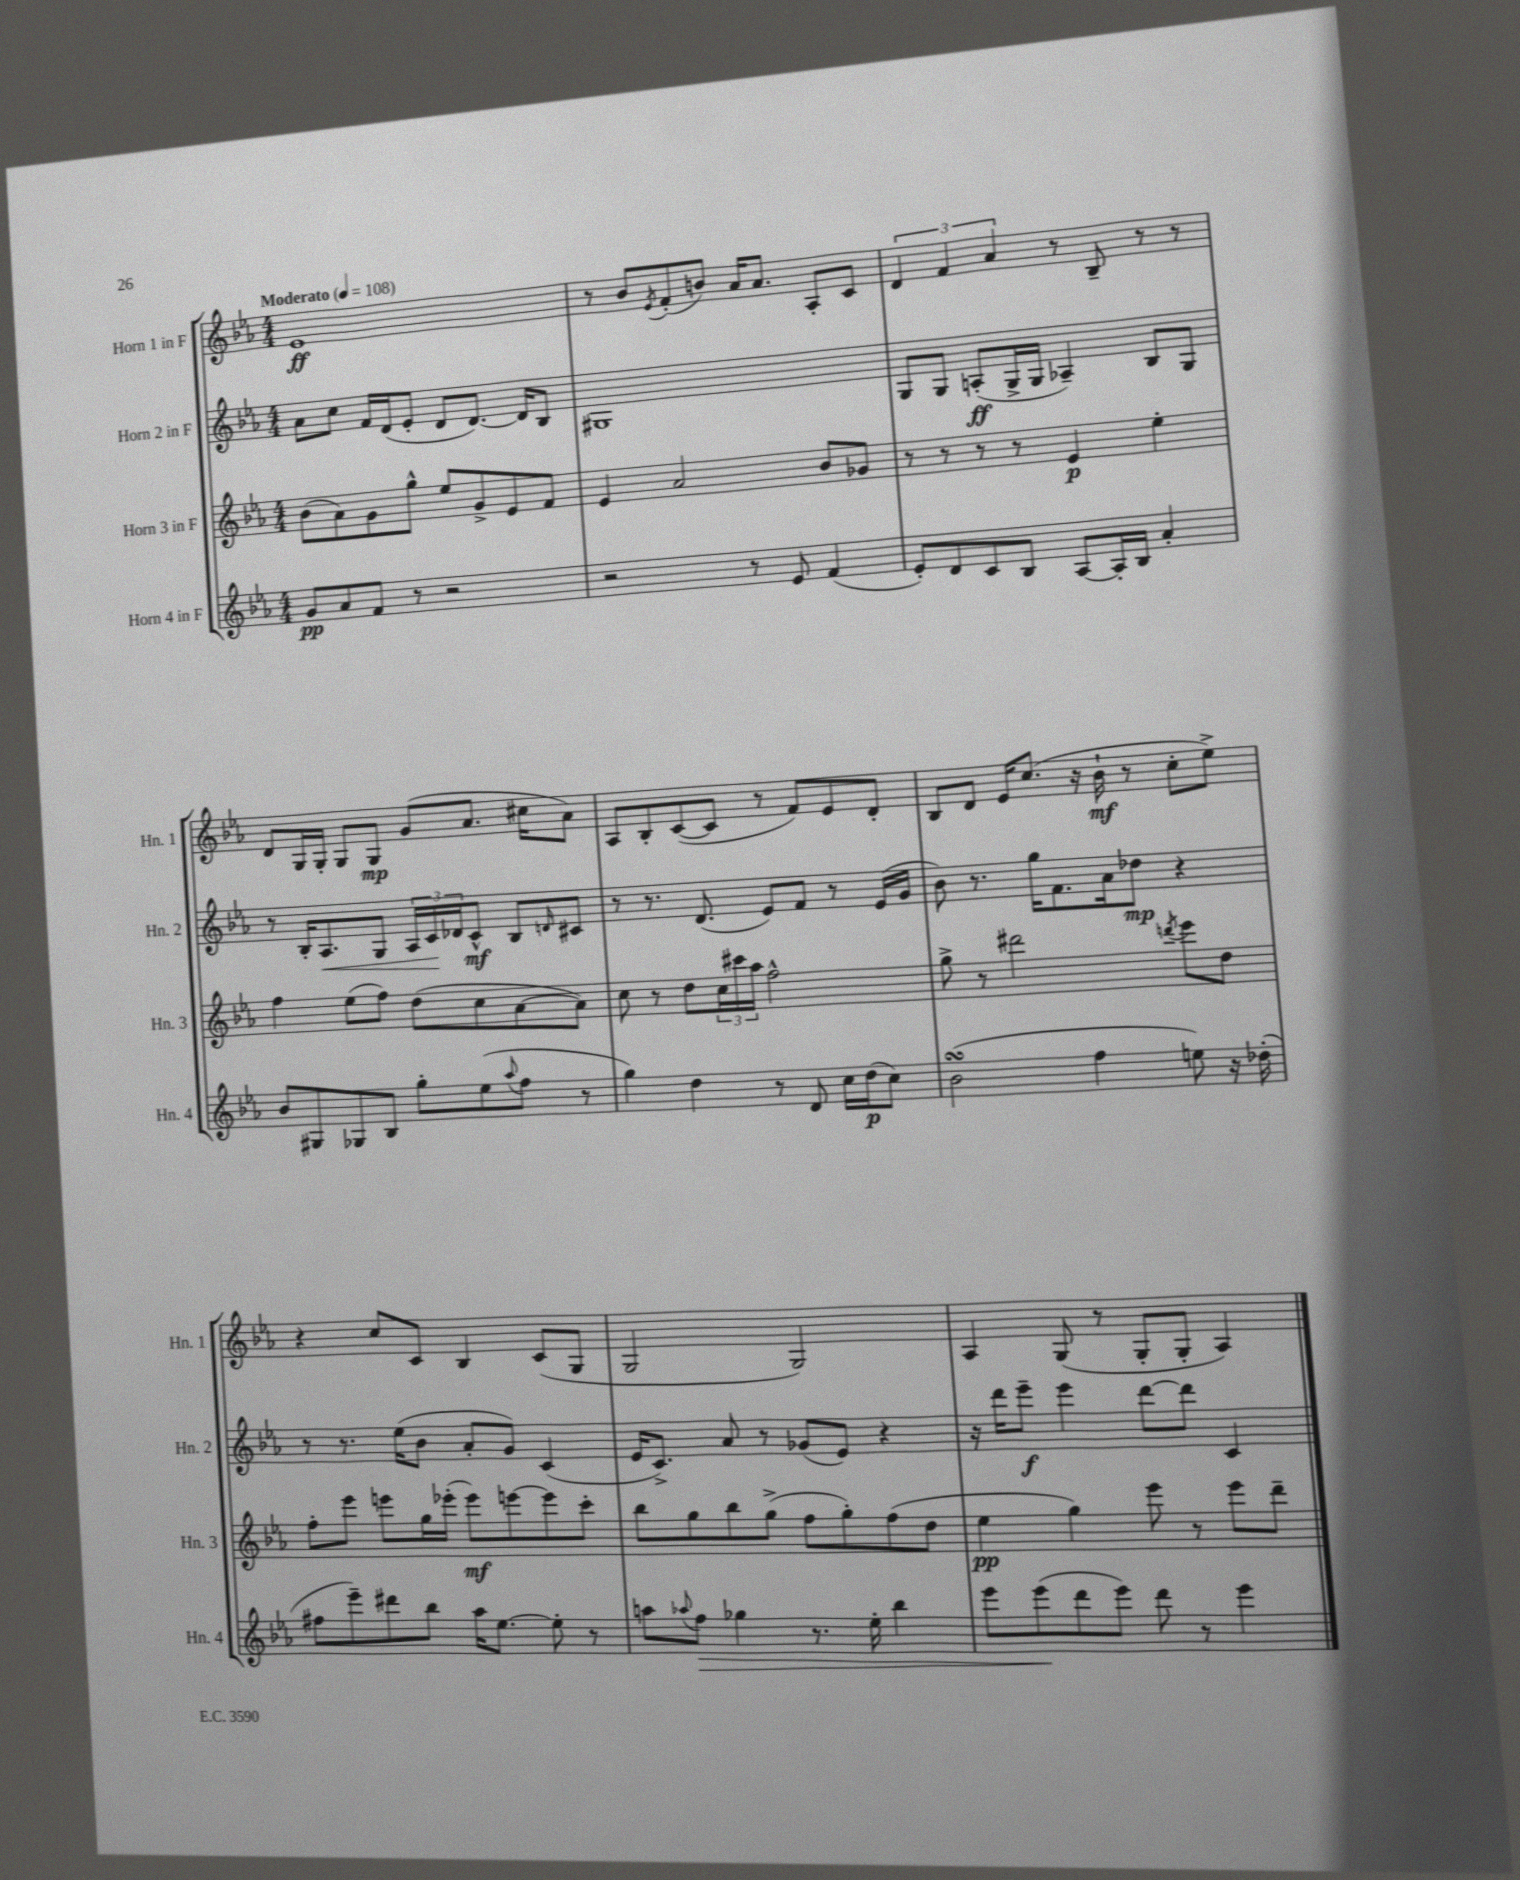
<<
\new StaffGroup <<
\new Staff = "s0" \with { instrumentName = "Horn 1 in F" shortInstrumentName = "Hn. 1" } {
    \clef treble \key ees \major \numericTimeSignature \time 4/4 \tempo "Moderato" 4 = 108
    ees'1\ff |
    r8 bes'8 \acciaccatura { ees'8 } f'8-.( b'8) aes'16 aes'8. aes8-. c'8 |
    \tuplet 3/2 { d'4 f'4 aes'4 } r8 bes8-- r8 r8 |
    d'8 g16 g16-. g8 g8\mp g'8( aes'8. cis''16 aes'8) |
    aes8 bes8-. c'8~( c'8 r8 f'8) ees'8 d'8-. |
    bes8 d'8 ees'16 c''8.( r16 bes'16-!\mf r8 c''8-. ees''8->) |
    r4 c''8 c'8 bes4 c'8( g8 |
    g2 g2) |
    aes4 g8( r8 g8-. g8-. aes4) \bar "|." |
}
\new Staff = "s1" \with { instrumentName = "Horn 2 in F" shortInstrumentName = "Hn. 2" } {
    \clef treble \key ees \major \numericTimeSignature \time 4/4
    aes'8 c''8 f'16 d'16( ees'8-. d'8 d'8.~) d'16 bes8 |
    gis1 |
    g8 g8 a8-.\ff( g16-> g16 aes4--) bes8 g8 |
    r8 bes16-. aes8.\< g8 \tuplet 3/2 { aes16 c'16\! des'16 } c'8-^\mf bes8 \grace { d'16 } cis'8 |
    r8 r8. d'8.( ees'8) f'8 r8 ees'16( g'16 |
    bes'8) r8. g''16 f'8. aes'16 des''8\mp r4 |
    r8 r8. ees''16( bes'8 aes'8-. g'8) c'4( |
    ees'16 c'8.->) aes'8 r8 ges'8( ees'8) r4 |
    r16 d'''16 ees'''8--\f ees'''4 d'''8~ d'''8 c'4 \bar "|." |
}
\new Staff = "s2" \with { instrumentName = "Horn 3 in F" shortInstrumentName = "Hn. 3" } {
    \clef treble \key ees \major \numericTimeSignature \time 4/4
    bes'8( aes'8) g'8 g''8-^ ees''8 g'8-> ees'8 f'8 |
    ees'4 aes'2 bes'8 ges'8 |
    r8 r8 r8 r8 ees'4\p ees''4-. |
    f''4 ees''8( f''8) d''8( c''8 aes'8~ aes'8) |
    c''8 r8 d''8 \tuplet 3/2 { c''16 cis'''16 aes''16 } f''2-^ |
    g''8-> r8 dis'''2 \acciaccatura { d'''8 } ees'''8 d''8 |
    f''8-. ees'''8 e'''8 g''16 ees'''16-.( ees'''8\mf) e'''8~ e'''8 c'''8-. |
    bes''8 g''8 bes''8 g''8->( f''8 g''8-.) f''8( d''8 |
    ees''4\pp g''4) ees'''8 r8 ees'''8 d'''8-- \bar "|." |
}
\new Staff = "s3" \with { instrumentName = "Horn 4 in F" shortInstrumentName = "Hn. 4" } {
    \clef treble \key ees \major \numericTimeSignature \time 4/4
    g'8\pp aes'8 f'8 r8 r2 |
    r2 r8 ees'8 f'4( |
    ees'8-.) d'8 c'8 bes8 aes8~ aes16-. bes16 aes'4-. |
    bes'8 gis8 ges8 bes8 g''8-. ees''8( \appoggiatura { aes''8 } f''8 r8 |
    g''4) d''4 r8 d'8 c''16 d''16\p( c''8) |
    bes'2\turn( f''4 e''8) r16 des''16-.( |
    fis''8 ees'''8--) dis'''8 bes''8 aes''16 ees''8.~ ees''8-. r8 |
    a''8 \appoggiatura { aes''8 } f''8\> ges''4 r8. ees''16-. bes''4 |
    ees'''8 ees'''8\!( d'''8 ees'''8) d'''8 r8 ees'''4 \bar "|." |
}
>>
>>
\layout { \context { \Score \remove "Bar_number_engraver" } }
